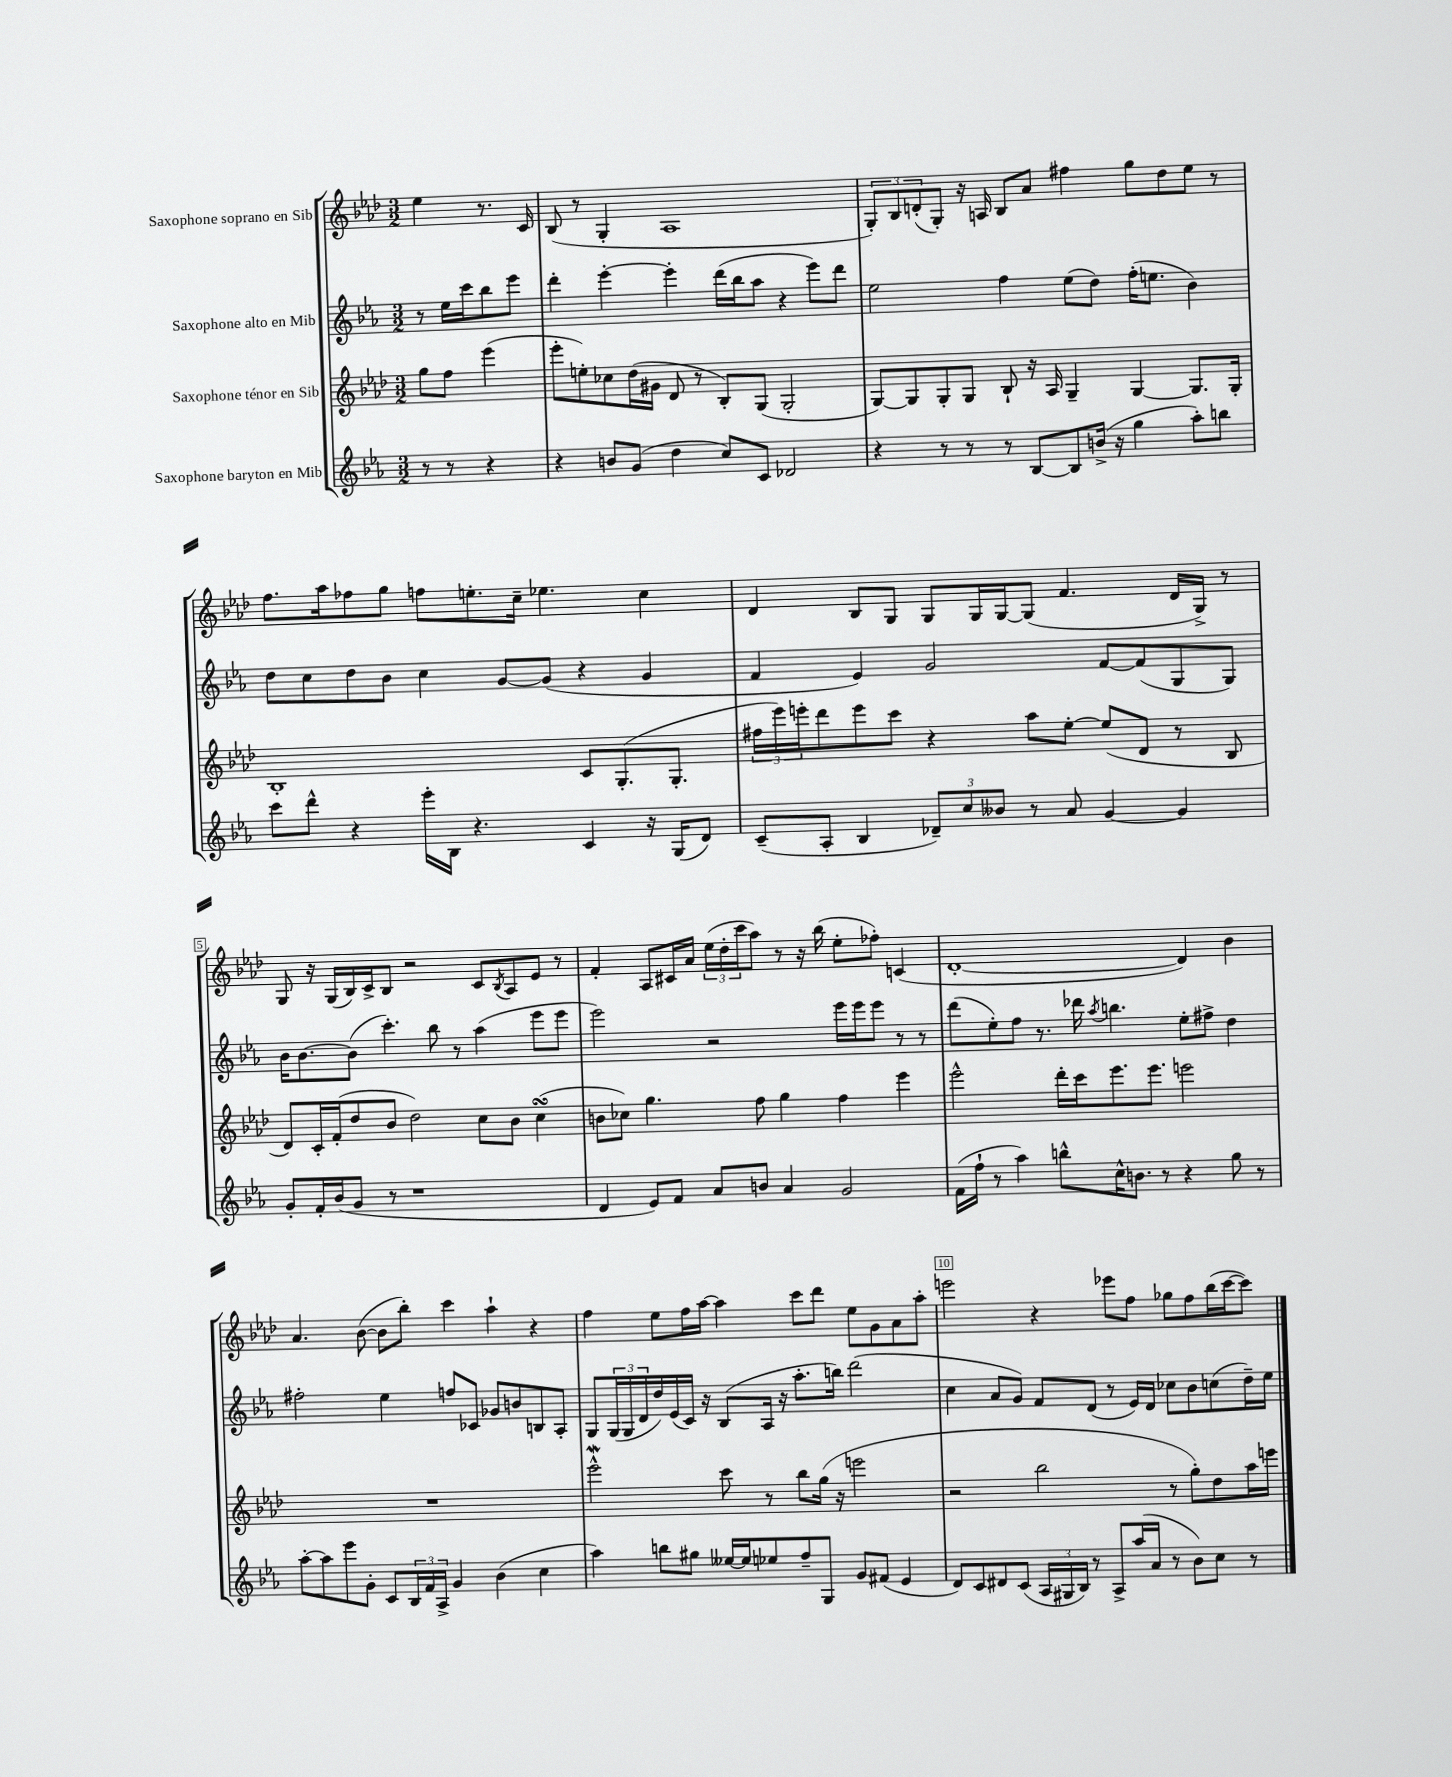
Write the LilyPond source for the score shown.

<<
\new StaffGroup <<
\new Staff = "s0" \with { instrumentName = "Saxophone soprano en Sib" } {
    \clef treble \key aes \major \numericTimeSignature \time 3/2 \partial 2
    ees''4 r8. c'16 |
    bes8( r8 g4-. aes1 |
    \tuplet 3/2 { g8-.) bes8 d'8-.( } g8-.) r16 a16 bes8 aes'8 fis''4 g''8 des''8 ees''8 r8 |
    f''8. aes''16 fes''8 g''8 f''8 e''8.-. c''16-- ees''4. c''4 |
    des'4 bes8 g8 g8 g16 g16~ g8( f'4. des'16 g16->) r8 |
    g8 r16 g16( bes16) c'16-> bes8 r2 c'8 \acciaccatura { bes8 } aes8 ees'8 r8 |
    f'4-. aes8 cis'16 aes'16 \tuplet 3/2 { ees''16( des''16-. c'''16 } aes''8) r8 r16 bes''16( ees''8-. fes''8-.) c'4( |
    des'1~-. des'4) bes'4 |
    aes'4. bes'8~( bes'8 bes''8-.) c'''4 aes''4-! r4 |
    f''4 ees''8 f''16 aes''16~ aes''4 c'''8 des'''8 ees''8 g'8 aes'8 aes''8-. |
    e'''2 r4 ees'''8 f''8 ges''8 f''8 bes''16( c'''16~ c'''8) \bar "|." |
}
\new Staff = "s1" \with { instrumentName = "Saxophone alto en Mib" } {
    \clef treble \key ees \major \numericTimeSignature \time 3/2 \partial 2
    r8 ees''16 c'''16 bes''8 ees'''8 |
    d'''4-. ees'''4~-. ees'''4-. d'''16( bes''16 aes''8 r4 ees'''8) d'''8 |
    ees''2 f''4 ees''8( d''8) f''16-.( e''8. bes'4) |
    d''8 c''8 d''8 bes'8 c''4 g'8~ g'8( r4 g'4 |
    f'4 ees'4) g'2 f'8~ f'8( g8 g8) |
    bes'16 bes'8.~ bes'8( c'''4.-.) bes''8 r8 aes''4( ees'''8 ees'''8 |
    ees'''2) r2 ees'''16 ees'''16 ees'''8 r8 r8 |
    d'''8( ees''8-.) f''8 r8. des'''16 \acciaccatura { aes''8 } b''4. ees''8-. fis''8-> d''4 |
    fis''2-. ees''4 f''8 ces'8 ges'8 b'8 b8 aes8-. |
    g8 \tuplet 3/2 { g16( g16 d'16 } d''16) ees'16( c'16) r16 bes8( aes16 r16 aes''8.-. b''16) d'''2( |
    c''4 aes'8 g'8) f'8 d'8( r8 ees'16) d'16 ces''8 bes'8 c''8( d''16--) ees''16 \bar "|." |
}
\new Staff = "s2" \with { instrumentName = "Saxophone ténor en Sib" } {
    \clef treble \key aes \major \numericTimeSignature \time 3/2 \partial 2
    g''8 f''8 ees'''4( |
    ees'''8-. e''8-.) ces''8 des''16( gis'16 des'8 r8 bes8-.) g8( g2-. |
    g8~) g8 g8-. g8 bes8-! r16 aes16 g4-- g4~ g8. g16-. |
    bes1-. c'8 g8.-.( g8.-. |
    \tuplet 3/2 { fis''16 ees'''16) e'''16-. } des'''8 e'''8 c'''8 r4 aes''8 ees''8~-. ees''8( des'8 r8 bes8 |
    des'8) c'16-. f'16-.( des''8 bes'8 des''2) c''8 bes'8 c''4\turn( |
    b'8 ces''8) g''4. f''8 g''4 f''4 ees'''4 |
    ees'''2-^ des'''16-. c'''16 ees'''8. ees'''8. e'''2 |
    R1. |
    ees'''2-^\mordent c'''8 r8 bes''8 g''16( r16 e'''2 |
    r2 bes''2 r8 g''8-.) des''8 aes''16 e'''16 \bar "|." |
}
\new Staff = "s3" \with { instrumentName = "Saxophone baryton en Mib" } {
    \clef treble \key ees \major \numericTimeSignature \time 3/2 \partial 2
    r8 r8 r4 |
    r4 b'8 g'8( d''4 c''8) c'8 des'2 |
    r4 r8 r8 r8 bes8~ bes8 b'16->( r16 g''4 aes''8-.) b''8 |
    c'''8 d'''8-^ r4 ees'''16-. bes16 r4. c'4 r16 g16( d'8) |
    c'8--( aes8-. bes4 \tuplet 3/2 { des'8--) c''8 beses'8 } r8 aes'8 g'4~ g'4 |
    g'8-. f'16-. bes'16( g'8 r8 r1 |
    d'4 ees'8) f'8 aes'8 b'8 aes'4 g'2 |
    f'16( f''16-! r8 aes''4) b''8-^ c''16-^ b'8. r8 r4 g''8 r8 |
    aes''8~-. aes''8 ees'''8 g'8-. c'8 \tuplet 3/2 { bes16 f'16 aes16-> } g'4 bes'4( c''4 |
    aes''4) b''8 gis''8 eeses''16~ eeses''16 ees''8 f''8-- g8 g'8 fis'8( ees'4 |
    d'8) c'8 dis'8 c'8( \tuplet 3/2 { aes16 gis16 bes16) } r8 aes8-> aes''16( aes'16 r8 bes'8) c''8 r8 \bar "|." |
}
>>
>>
\layout { \context { \Score \override BarNumber.break-visibility = ##(#f #t #t) barNumberVisibility = #(every-nth-bar-number-visible 5) \override BarNumber.stencil = #(make-stencil-boxer 0.1 0.3 ly:text-interface::print) } }
